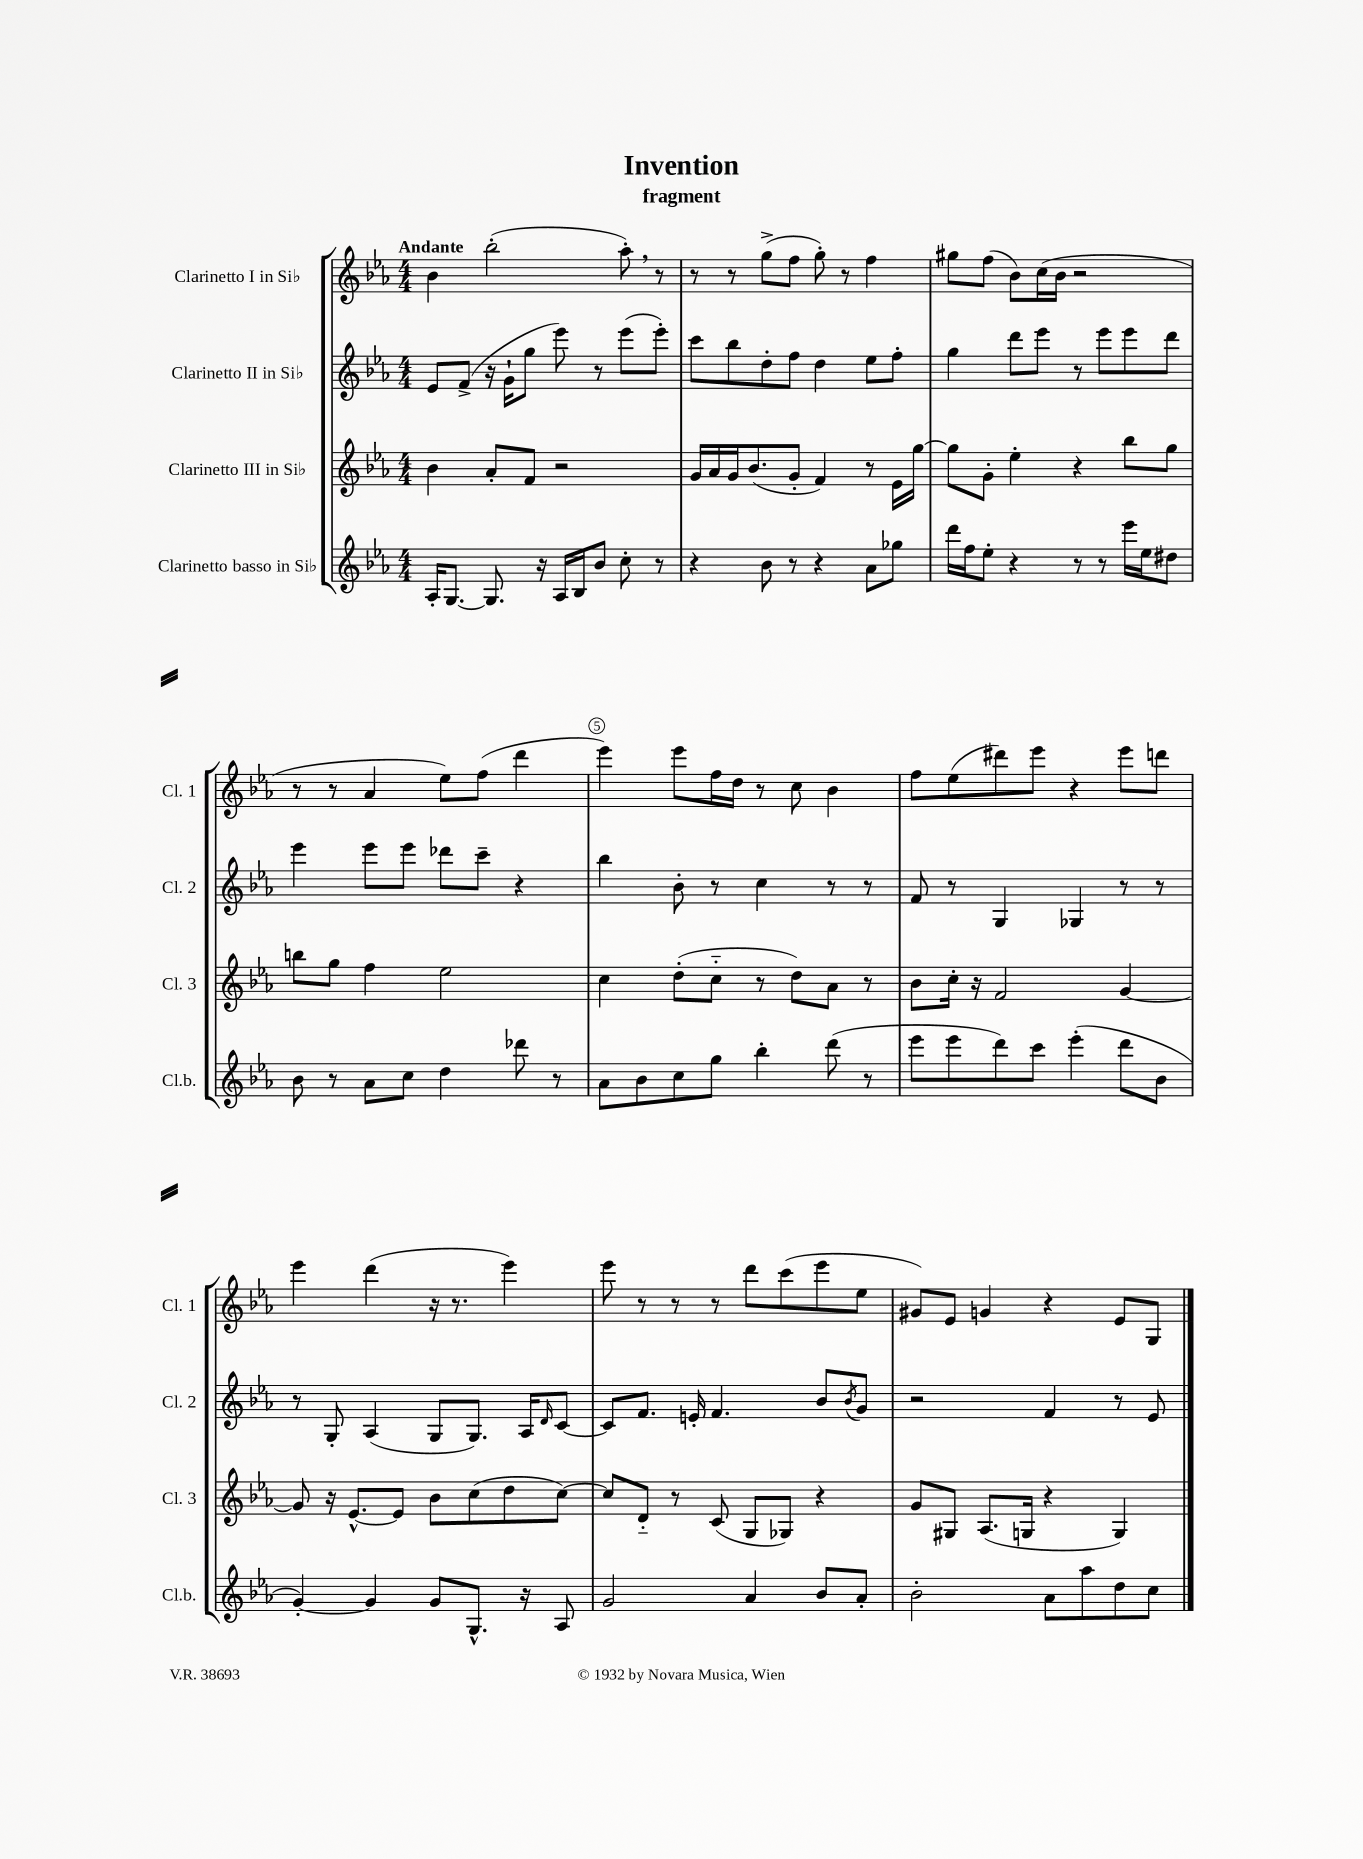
\header { title = "Invention" subtitle = "fragment" }
<<
\new StaffGroup <<
\new Staff = "s0" \with { instrumentName = "Clarinetto I in Sib" shortInstrumentName = "Cl. 1" } {
    \clef treble \key ees \major \numericTimeSignature \time 4/4 \tempo "Andante"
    bes'4 bes''2-.( aes''8-.) \breathe r8 |
    r8 r8 g''8->( f''8 g''8-.) r8 f''4 |
    gis''8 f''8( bes'8) c''16( bes'16 r2 |
    r8 r8 aes'4 ees''8) f''8( d'''4 |
    ees'''4) ees'''8 f''16 d''16 r8 c''8 bes'4 |
    f''8 ees''8( dis'''8) ees'''8 r4 ees'''8 d'''8 |
    ees'''4 d'''4( r16 r8. ees'''4) |
    ees'''8 r8 r8 r8 d'''8 c'''8( ees'''8 ees''8 |
    gis'8) ees'8 g'4 r4 ees'8 g8 \bar "|." |
}
\new Staff = "s1" \with { instrumentName = "Clarinetto II in Sib" shortInstrumentName = "Cl. 2" } {
    \clef treble \key ees \major \numericTimeSignature \time 4/4
    ees'8 f'8->( r16 g'16-! g''8 ees'''8) r8 ees'''8( ees'''8-.) |
    c'''8 bes''8 d''8-. f''8 d''4 ees''8 f''8-. |
    g''4 d'''8 ees'''8 r8 ees'''8 ees'''8 d'''8 |
    ees'''4 ees'''8 ees'''8 des'''8 c'''8-- r4 |
    bes''4 bes'8-. r8 c''4 r8 r8 |
    f'8 r8 g4 ges4 r8 r8 |
    r8 g8-. aes4( g8 g8.) aes16 \grace { d'16 } c'8~ |
    c'8 f'8. e'16-. f'4. bes'8 \acciaccatura { bes'8 } g'8 |
    r2 f'4 r8 ees'8 \bar "|." |
}
\new Staff = "s2" \with { instrumentName = "Clarinetto III in Sib" shortInstrumentName = "Cl. 3" } {
    \clef treble \key ees \major \numericTimeSignature \time 4/4
    bes'4 aes'8-. f'8 r2 |
    g'16 aes'16 g'16 bes'8.( g'8-. f'4) r8 ees'16 g''16~ |
    g''8 g'8-. ees''4-. r4 bes''8 g''8 |
    b''8 g''8 f''4 ees''2 |
    c''4 d''8-.( c''8-_ r8 d''8) aes'8 r8 |
    bes'8 c''16-. r16 f'2 g'4~ |
    g'8 r16 ees'8.~-^ ees'8 bes'8 c''8( d''8 c''8~) |
    c''8 d'8-_ r8 c'8( g8 ges8) r4 |
    g'8 gis8 aes8.( g16 r4 g4) \bar "|." |
}
\new Staff = "s3" \with { instrumentName = "Clarinetto basso in Sib" shortInstrumentName = "Cl.b." } {
    \clef treble \key ees \major \numericTimeSignature \time 4/4
    aes16-. g8.~ g8. r16 aes16 bes16 bes'8 c''8-. r8 |
    r4 bes'8 r8 r4 aes'8 ges''8 |
    d'''16 f''16 ees''8-. r4 r8 r8 ees'''16 ees''16 dis''8 |
    bes'8 r8 aes'8 c''8 d''4 des'''8 r8 |
    aes'8 bes'8 c''8 g''8 bes''4-. d'''8( r8 |
    ees'''8 ees'''8 d'''8) c'''8 ees'''4-.( d'''8 bes'8 |
    g'4~-.) g'4 g'8 g8.-^ r16 aes8 |
    g'2 aes'4 bes'8 aes'8-. |
    bes'2-. aes'8 aes''8 d''8 c''8 \bar "|." |
}
>>
>>
\layout { \context { \Score \override BarNumber.break-visibility = ##(#f #t #t) barNumberVisibility = #(every-nth-bar-number-visible 5) \override BarNumber.stencil = #(make-stencil-circler 0.1 0.3 ly:text-interface::print) } }
